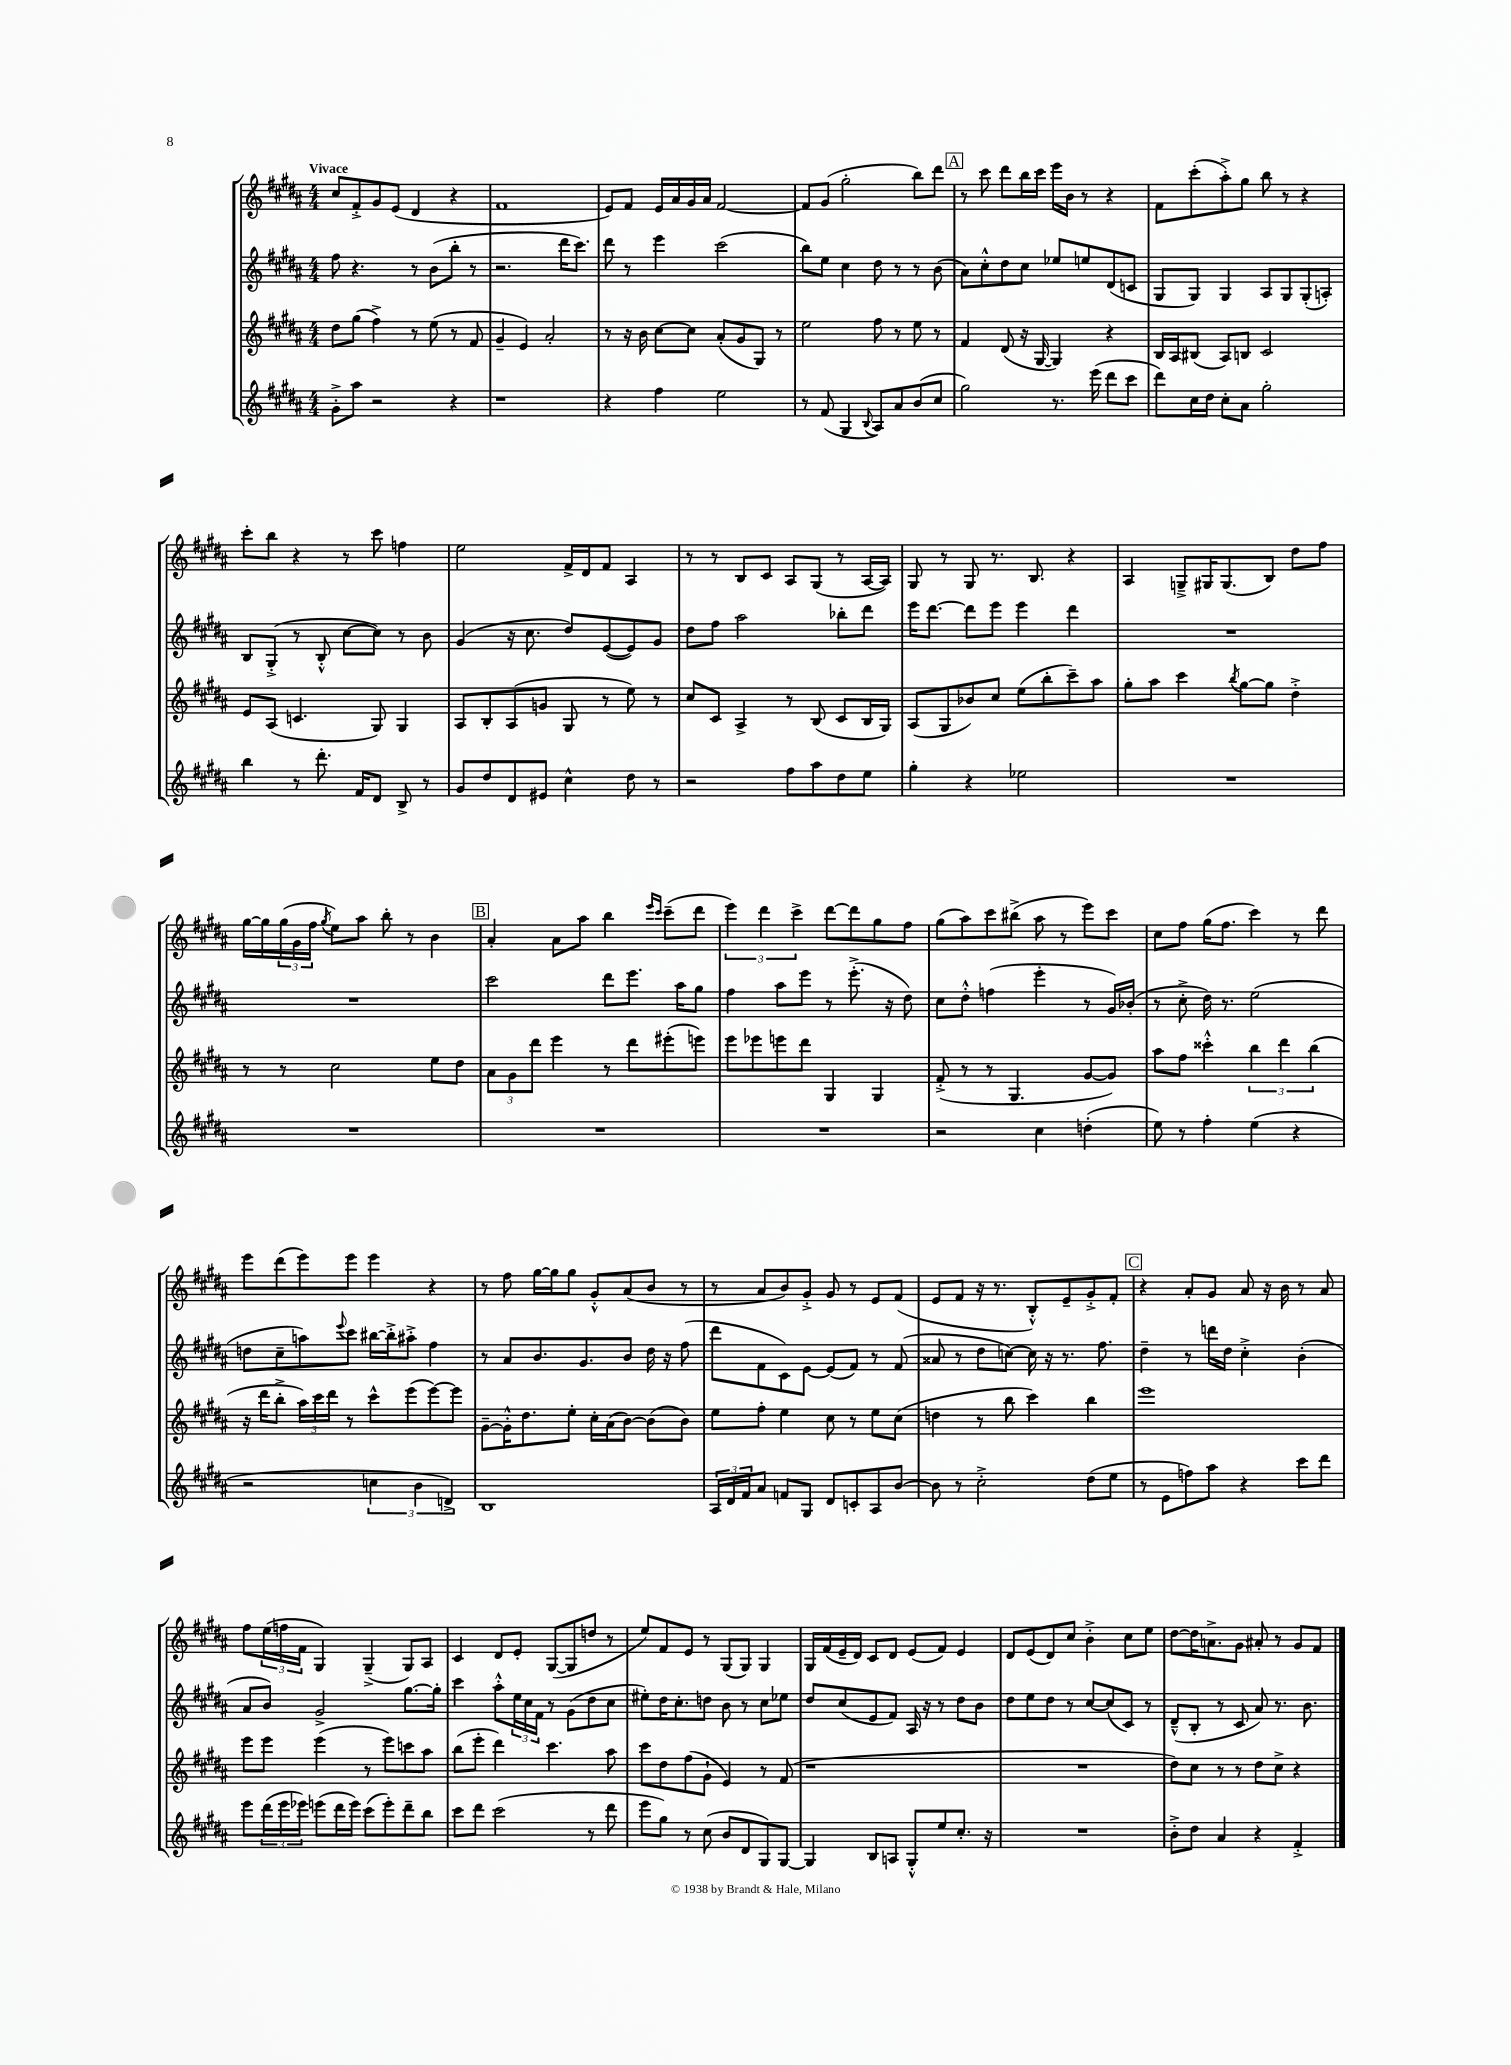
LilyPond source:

<<
\new StaffGroup <<
\new Staff = "s0" {
    \clef treble \key b \major \numericTimeSignature \time 4/4 \tempo "Vivace"
    cis''8 fis'8-.-> gis'8 e'8( dis'4 r4 |
    fis'1 |
    e'8) fis'8 e'16 ais'16 gis'16 ais'16 fis'2~ |
    fis'8 gis'8( gis''2-. b''8) dis'''8 |
    \mark \markup { \box "A" } r8 cis'''8 dis'''8 b''16 cis'''16 e'''16 b'16 r8 r4 |
    fis'8 cis'''8-.( ais''8-.->) gis''8 b''8 r8 r4 |
    cis'''8-. b''8 r4 r8 cis'''8 f''4 |
    e''2 fis'16-> dis'16 fis'8 ais4 |
    r8 r8 b8 cis'8 ais8 gis8( r8 ais16~ ais16) |
    gis8 r8 gis8 r8. b8. r4 |
    ais4 g8---> gis16 gis8.( b8) dis''8 fis''8 |
    gis''16~ gis''16 \tuplet 3/2 { gis''16( gis'16 fis''16 } \acciaccatura { gis''8 } e''8) ais''8 b''8-. r8 b'4 |
    \mark \markup { \box "B" } ais'4-. ais'8 ais''8 b''4 \grace { e'''16 cis'''16 } cis'''8--( dis'''8 |
    \tuplet 3/2 { e'''4) dis'''4 cis'''4-> } dis'''8~ dis'''8 gis''8 fis''8 |
    gis''8( ais''8) cis'''8 bis''8->( ais''8 r8 e'''8) cis'''8 |
    cis''8 fis''8 gis''16( fis''8. cis'''4) r8 dis'''8 |
    e'''8 dis'''8( e'''8) e'''8 e'''4 r4 |
    r8 fis''8 gis''16~ gis''16 gis''8 gis'8-.-^ ais'8( b'8 r8 |
    r8 ais'8 b'8) gis'8-.-> gis'8 r8 e'8 fis'8( |
    e'8 fis'8 r16 r8. b8-.-^) e'8-- gis'8-.-> fis'8-. |
    \mark \markup { \box "C" } r4 ais'8-. gis'8 ais'8 r16 b'16 r8 ais'8 |
    fis''8 \tuplet 3/2 { e''16( f''16 fis'16 } gis4) gis4--->( gis8) ais8 |
    cis'4 dis'8 e'8-. gis8~( gis8 d''8 r8 |
    e''8) fis'8 e'8 r8 gis8( gis8) gis4 |
    gis16 fis'16( e'16-- dis'16) cis'8 dis'8 e'8( fis'8) e'4 |
    dis'8 e'8( dis'8) cis''8 b'4-.-> cis''8 e''8 |
    dis''8~ dis''16 a'8.-> gis'8 ais'8-. r8 gis'8 fis'8 \bar "|." |
}
\new Staff = "s1" {
    \clef treble \key b \major \numericTimeSignature \time 4/4
    fis''8 r4. r8 b'8( b''8-. r8 |
    r2. dis'''16 cis'''8.) |
    dis'''8 r8 e'''4 cis'''2( |
    b''8) e''8 cis''4 dis''8 r8 r8 b'8( |
    \mark \markup { \box "A" } ais'8) cis''8-.-^ dis''8 cis''8 ees''8 e''8 dis'8( c'8 |
    gis8 gis8) gis4 ais8 gis8 gis8-.( a8-.) |
    b8 gis8-.->( r8 b8-.-^ cis''8~ cis''8) r8 b'8 |
    gis'4( r16 cis''8. dis''8) e'8~( e'8) gis'8 |
    dis''8 fis''8 ais''2 bes''8-. dis'''8 |
    e'''16 dis'''8.~ dis'''8 e'''8 e'''4 dis'''4 |
    R1 |
    R1 |
    \mark \markup { \box "B" } cis'''2 dis'''8 e'''8. ais''16 gis''8 |
    fis''4 ais''8 e'''8 r8 e'''8.-.->( r16 dis''8) |
    cis''8 dis''8-.-^ f''4( e'''4-. r8 gis'16) bes'16-.( |
    r8 cis''8-.-> dis''16) r8. e''2( |
    d''8 cis''8-- a''8) \appoggiatura { e'''8 } cis'''8 bis''16~ bis''16-.-> ais''8-.-> fis''4 |
    r8 ais'8 b'8. gis'8. b'8 dis''16 r16 fis''8( |
    dis'''8 fis'8 cis'8) e'8~ e'8( fis'8) r8 fis'8( |
    aisis'8 r8 dis''8 c''8~) c''16 r16 r8. fis''8. |
    \mark \markup { \box "C" } dis''4-- r8 d'''16 dis''16 cis''4-.-> b'4-.( |
    ais'8 b'8) gis'2-> gis''8.~ gis''16-. |
    cis'''4 ais''8-.-^ \tuplet 3/2 { e''16 cis''16 fis'16 } r8 gis'8( dis''8 cis''8 |
    eis''8-.) dis''16 cis''8.-. d''8 b'8 r8 cis''8 ees''8 |
    dis''8 cis''8( e'8 fis'8) ais16 r16 r8 dis''8 b'8 |
    dis''8 e''8 dis''8 r8 cis''8~ cis''8( cis'8) r8 |
    dis'8---^( b8-. r8 cis'8 ais'8) r8. b'8. \bar "|." |
}
\new Staff = "s2" {
    \clef treble \key b \major \numericTimeSignature \time 4/4
    dis''8 gis''8( fis''4->) r8 e''8( r8 fis'8 |
    gis'4-- e'4) ais'2-. |
    r8 r16 b'16 cis''8~ cis''8 ais'8-.( gis'8 gis8) r8 |
    e''2 fis''8 r8 e''8 r8 |
    \mark \markup { \box "A" } fis'4 dis'8( r16 gis16~ gis4) r4 |
    b16 ais16 bis8( ais8) b8 cis'2 |
    e'8 ais8( c'4. gis8) gis4 |
    ais8 b8-. ais8( g'8 gis8 r8 e''8) r8 |
    cis''8 cis'8 ais4-> r8 b8( cis'8 b16 gis16) |
    ais8( gis8 bes'8) cis''8 e''8( b''8-. cis'''8--) ais''8 |
    gis''8-. ais''8 cis'''4 \acciaccatura { b''8 } gis''8~ gis''8 dis''4-.-> |
    r8 r8 cis''2 e''8 dis''8 |
    \mark \markup { \box "B" } \tuplet 3/2 { ais'8 gis'8 dis'''8 } e'''4 r8 dis'''8 eis'''8-.( e'''8) |
    e'''8 ees'''8 e'''8 dis'''8 gis4 gis4 |
    fis'8-.->( r8 r8 gis4. gis'8~ gis'8) |
    ais''8 fis''8 cisis'''4-.-^ \tuplet 3/2 { b''4 dis'''4 b''4( } |
    r16 dis'''16 b''8-.-> \tuplet 3/2 { ais''16) cis'''16 dis'''16 } r8 cis'''8-^ e'''8( e'''8~) e'''8 |
    gis'8~-- gis'16-.-^ dis''8. e''8-. cis''16-. ais'16( b'8~) b'8( b'8) |
    e''8 fis''8-. e''4 cis''8 r8 e''8 cis''8( |
    d''4 r8 b''8 cis'''4) b''4 |
    \mark \markup { \box "C" } e'''1 |
    e'''8 e'''8 e'''4( r8 e'''8) c'''8 ais''8 |
    b''8( e'''8-. dis'''4) cis'''4. ais''8 |
    cis'''8 dis''8 fis''8( gis'8-! e'4) r8 fis'8( |
    r1 |
    R1 |
    dis''8) cis''8 r8 r8 dis''8 cis''8-> r4 \bar "|." |
}
\new Staff = "s3" {
    \clef treble \key b \major \numericTimeSignature \time 4/4
    gis'8-.-> ais''8 r2 r4 |
    r1 |
    r4 fis''4 e''2 |
    r8 fis'8( gis4 \appoggiatura { b8 } ais8) ais'8 b'8( cis''8 |
    \mark \markup { \box "A" } gis''2) r8. e'''16( dis'''8 cis'''8 |
    dis'''8) cis''16 dis''16 cis''8-. ais'8 gis''2-. |
    b''4 r8 dis'''8.-. fis'16 dis'8 b8-> r8 |
    gis'8 dis''8 dis'8 eis'8 cis''4-^ dis''8 r8 |
    r2 fis''8 ais''8 dis''8 e''8 |
    gis''4-. r4 ees''2 |
    R1 |
    R1 |
    \mark \markup { \box "B" } R1 |
    R1 |
    r2 cis''4 d''4-.( |
    e''8) r8 fis''4-. e''4( r4 |
    r2 \tuplet 3/2 { c''4 b'4 d'4->) } |
    b1 |
    \tuplet 3/2 { ais16 dis'16 fis'16 } ais'8 f'8 gis8 dis'8 c'8-. ais8 b'8~ |
    b'8 r8 cis''2-.-> dis''8( e''8 |
    \mark \markup { \box "C" } r8 e'8 f''8) ais''8 r4 cis'''8 dis'''8 |
    e'''8 \tuplet 3/2 { dis'''16( e'''16 ees'''16) } e'''8( dis'''16 e'''16) cis'''8( e'''8-.) dis'''8-- b''8 |
    cis'''8 dis'''8 cis'''2( r8 dis'''8 |
    e'''8 gis''8) r8 cis''8( b'8 dis'8 gis8) gis8~ |
    gis4 b8 a8 gis8-.-^ e''8 cis''8.-. r16 |
    R1 |
    b'8-.-> dis''8 ais'4 r4 fis'4-.-> \bar "|." |
}
>>
>>
\layout { \context { \Score \remove "Bar_number_engraver" } }
